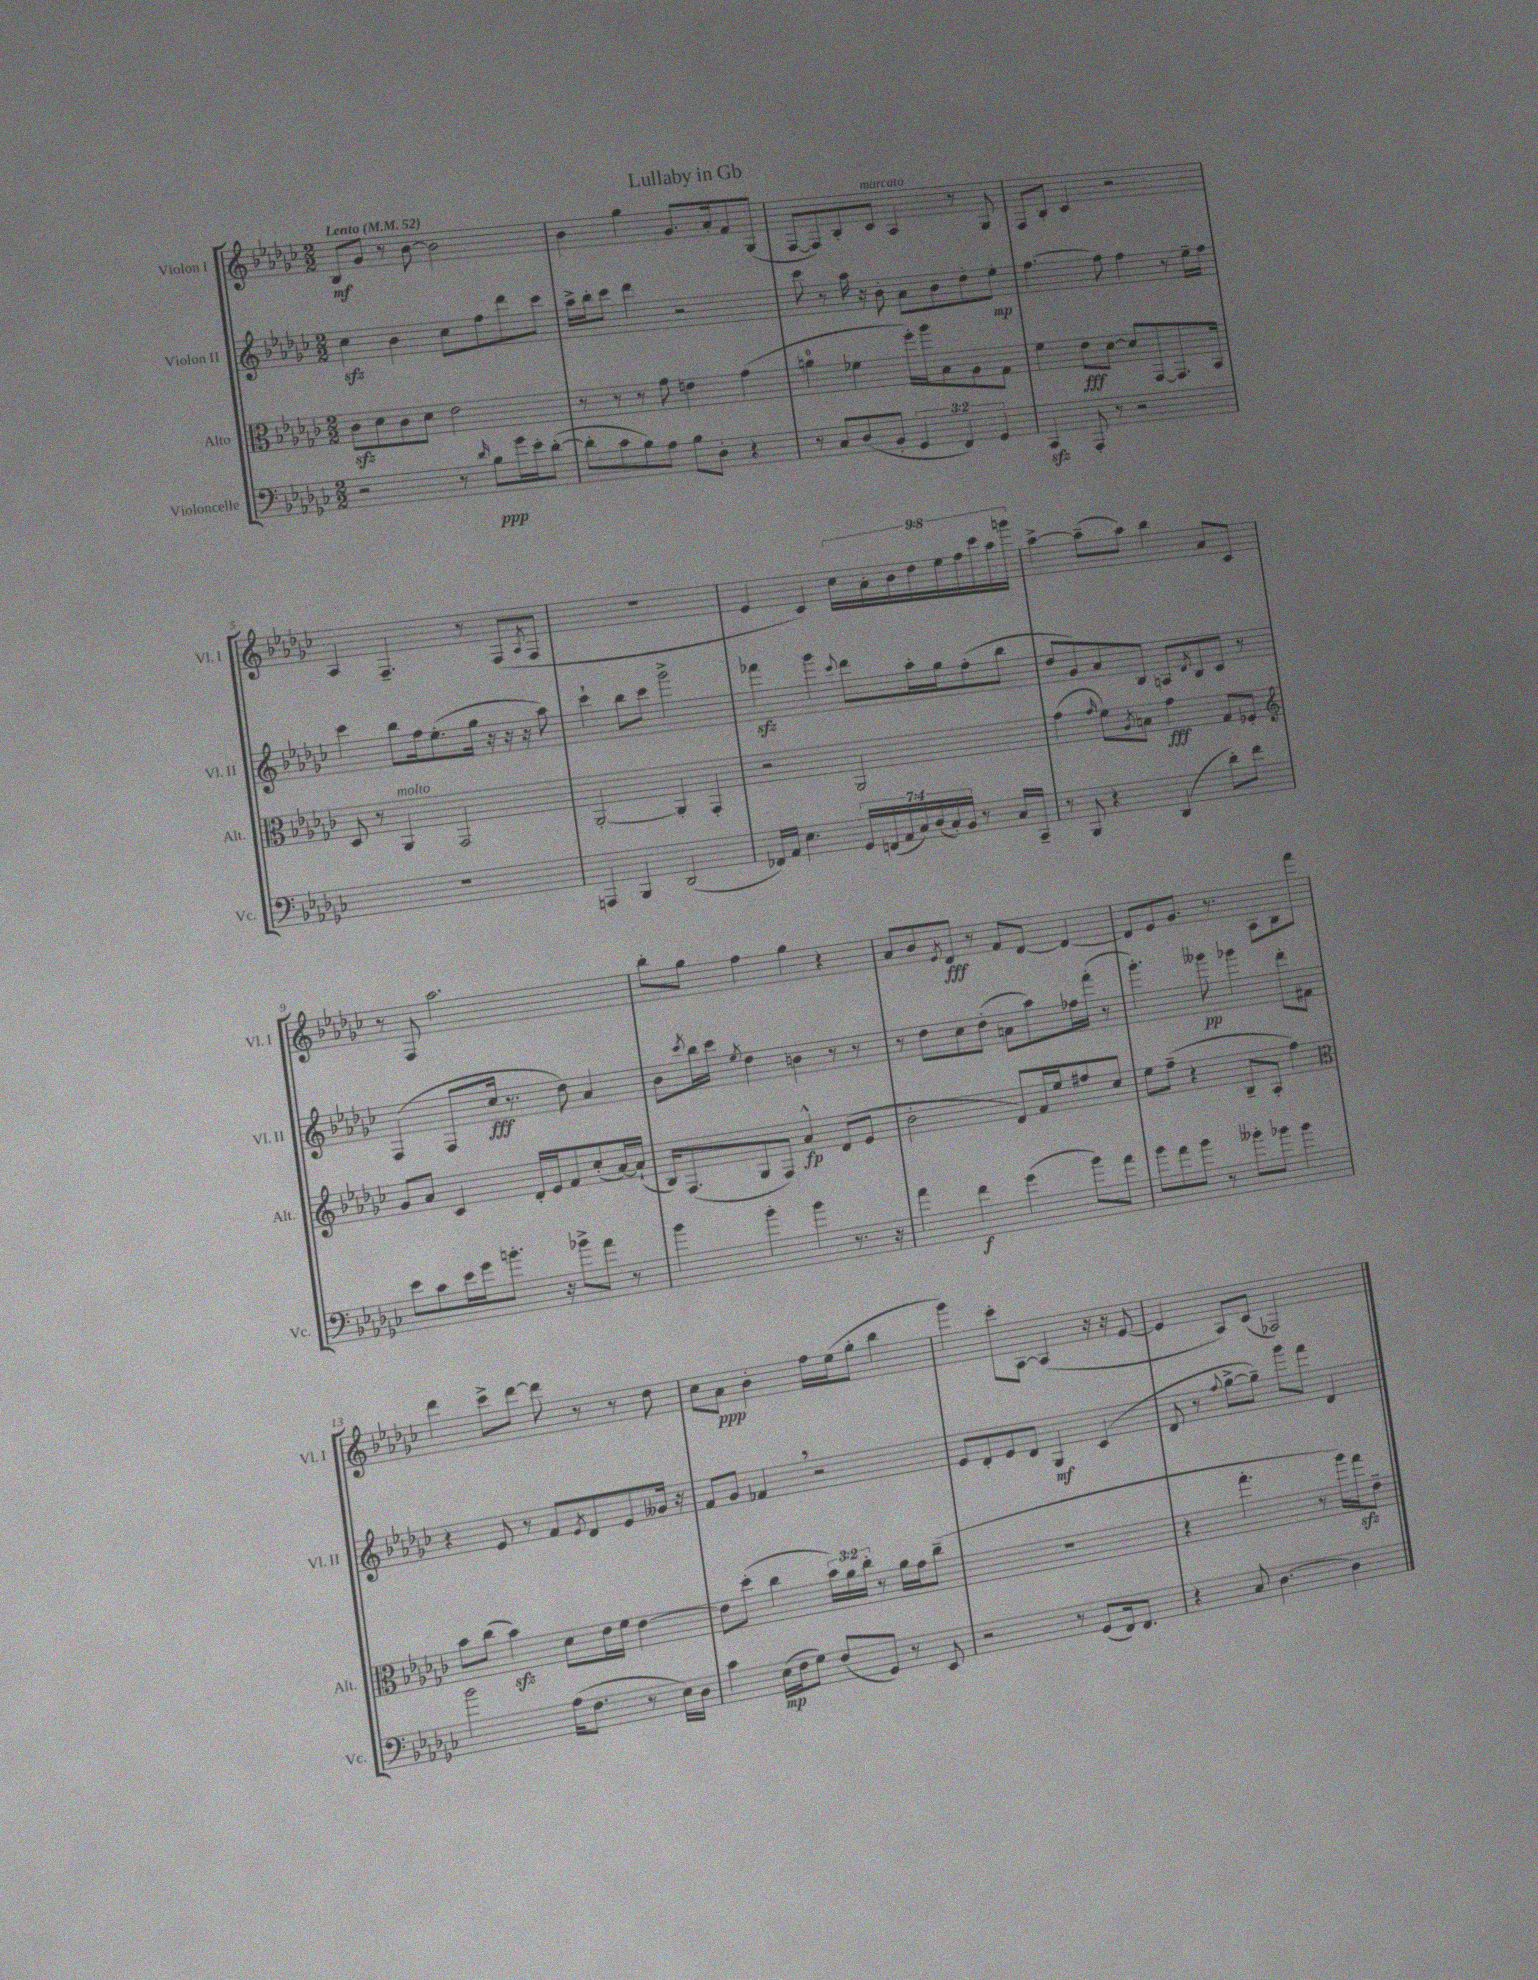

**kern	**dynam	**kern	**dynam	**kern	**dynam	**kern	**dynam
*part4	*part4	*part3	*part3	*part2	*part2	*part1	*part1
*staff4	*staff4	*staff3	*staff3	*staff2	*staff2	*staff1	*staff1
*I"Violoncelle	*	*I"Alto	*	*I"Violon II	*	*I"Violon I	*
*I'Vc.	*	*I'Alt.	*	*I'Vl. II	*	*I'Vl. I	*
*clefF4	*	*clefC3	*	*clefG2	*	*clefG2	*
*k[b-e-a-d-g-c-]	*	*k[b-e-a-d-g-c-]	*	*k[b-e-a-d-g-c-]	*	*k[b-e-a-d-g-c-]	*
*M2/2	*	*M2/2	*	*M2/2	*	*M2/2	*
*MM52	*	*MM52	*	*MM52	*	*MM52	*
=1	=1	=1	=1	=1	=1	=1	=1
!	!	!	!	!	!	!LO:TX:a:B:t=Lento	!
2r	.	8c-zz\L	.	4cc-zz\	.	8B-/L	mf
.	.	8d-\	.	.	.	8g-/J	.
.	.	8c-\	.	4b-\	.	8r	.
.	.	8d-\J	.	.	.	[8b-\	.
8r	.	2e-\	.	8cc-\L	.	2b-\]	.
16qqd-/	.	.	.	.	.	.	.
8B-\L	ppp	.	.	8ff\	.	.	.
16g-\L	.	.	.	8ddd-\	.	.	.
16e-'\J	.	.	.	.	.	.	.
([8d-'\J	.	.	.	8ccc-\J	.	.	.
=2	=2	=2	=2	=2	=2	=2	=2
8d-'\L]	.	8r	.	16aa-^\LL	.	4b-\	.
.	.	.	.	16bb-'\J	.	.	.
8c-\	.	8r	.	8ccc-\J	.	.	.
8B-\)	.	8r	.	4ddd-\	.	4gg-\	.
8A-\J	.	8g-\	.	.	.	.	.
8B-\L	.	4en\	.	2r	.	8.g-/L	.
8D-'\J	.	.	.	.	.	.	.
.	.	.	.	.	.	16a-'/k	.
4r	.	(4g-\	.	.	.	8f/	.
.	.	.	.	.	.	(8G-/J	.
=3	=3	=3	=3	=3	=3	=3	=3
8r	.	4an\	.	8ccc-\	.	[8F/L	.
8C-/L	.	.	.	8r	.	8F/])	.
(8D-/	.	4f-X\	.	16aa-\	.	8B-'/	.
.	.	.	.	16r	.	.	.
!	!	!	!	!	!	!LO:TX:a:i:t=marcato	!
8BB-'/J	.	.	.	8b-'\	.	8c-/J	.
6GG-/	.	16ff'\LL)	.	8a-\L	.	4A-/	.
.	.	16aa-\J	.	.	.	.	.
.	.	8B-\	.	8b-\	.	.	.
6FF/)	.	.	.	.	.	.	.
.	.	8A-\	.	8dd-'\	.	8r	.
6GG-/	.	.	.	.	.	.	.
.	.	8G-\J	.	8ee-'\J	mp	8G-/	.
=4	=4	=4	=4	=4	=4	=4	=4
4CC-zz/	.	4f\	.	[4.ff\	.	8F/L	.
.	.	.	.	.	.	8B-'/J	.
8AAA-'/	.	8e-\L	fff	.	.	4c-/	.
8r	.	[8d-\J	.	8ff\]	.	.	.
2r	.	8d-/L]	.	4ff\	.	2r	.
.	.	[8GG-/	.	.	.	.	.
.	.	8.GG-/]	.	8r	.	.	.
.	.	.	.	16ee-~\LL	.	.	.
.	.	16BB-/Jk	.	16ff\JJ	.	.	.
!!LO:LB:g=z
=5	=5	=5	=5	=5	=5	=5	=5
1r	.	8D-/	.	4ccc-\	.	4A-/	.
.	.	8r	.	.	.	.	.
!	!	!LO:TX:a:i:t=molto	!	!	!	!	!
.	.	4AA-/	.	8bb-\L	.	4.F~/	.
.	.	.	.	16ff\k	.	.	.
.	.	.	.	(8.ee-'\	.	.	.
.	.	2GG-/	.	.	.	.	.
.	.	.	.	16gg-\Jk	.	8r	.
.	.	.	.	16r	.	.	.
.	.	.	.	16r	.	(8F/L	.
.	.	.	.	16r	.	.	.
.	.	.	.	.	.	8qA-/	.
.	.	.	.	8aa-\)	.	8F/J	.
=6	=6	=6	=6	=6	=6	=6	=6
4AAAn/	.	[2AA-'/	.	4ccc-`\	.	1r	.
4BBB-/	.	.	.	8bb-\L	.	.	.
.	.	.	.	8ccc-\J	.	.	.
(2DD-/	.	4AA-'/]	.	2ggg-^\	.	.	.
.	.	4GG-'/	.	.	.	.	.
=7	=7	=7	=7	=7	=7	=7	=7
16FF-X/LL)	.	2r	.	4fff-Xzz\	.	4e-/	.
16AA-/JJ	.	.	.	.	.	.	.
4.E-\	.	.	.	.	.	.	.
.	.	.	.	4ggg-\	.	4c-/)	.
.	.	.	.	8qqccc-/	.	.	.
28GG-/LL	.	2AA-/	.	8ddd-\L	.	18cc-\LL	.
(28FFn/	.	.	.	.	.	.	.
.	.	.	.	.	.	18a-'\	.
28AA-/	.	.	.	.	.	.	.
28C-/)	.	.	.	.	.	.	.
.	.	.	.	.	.	18b-\	.
.	.	.	.	16aa-'\L	.	.	.
(28D-/	.	.	.	.	.	.	.
.	.	.	.	.	.	18dd-\	.
28C-'/)	.	.	.	.	.	.	.
.	.	.	.	16gg-\J	.	.	.
28BB-/JJ	.	.	.	.	.	.	.
.	.	.	.	.	.	18ee-\	.
8r	.	.	.	(8ff'\	.	.	.
.	.	.	.	.	.	18ff\	.
.	.	.	.	.	.	18ccc-\	.
16C-/LL	.	.	.	8bb-\J	.	.	.
.	.	.	.	.	.	18aa-\	.
16CC-~/JJ	.	.	.	.	.	.	.
.	.	.	.	.	.	18gggn\JJ	.
=8	=8	=8	=8	=8	=8	=8	=8
8r	.	(4g-\	.	8dd-/L	.	[4aa-^\	.
8BBB-/	.	.	.	8g-/)	.	.	.
.	.	16qqg-/	.	.	.	.	.
4r	.	8f\L)	.	8a-/	.	(8aa-~\L]	.
.	.	8qA-/	.	.	.	.	.
.	.	8Bn\J	.	8B-/J	.	8aa-\J)	.
(4DD-/	.	4g-\	fff	8An/L	.	4bb-\	.
.	.	.	.	8qd-/	.	.	.
.	.	.	.	8B-/	.	.	.
8d-'\L)	.	8G-/L	.	8c-/J	.	8a-/L	.
8f\J	.	8F-X'/J	.	8r	.	8c-/J	.
!!LO:LB:g=z
=9	=9	=9	=9	=9	=9	=9	=9
*	*	*clefG2	*	*	*	*	*
8e-\L	.	8g-/L	.	(4F/	.	8r	.
8c-\	.	8a-/J	.	.	.	8F/	.
16e-\L	.	4c-/	.	8F/L	.	2.aa-\	.
16g-\J	.	.	.	.	.	.	.
8.bn'\J	.	.	.	16cc-/Jk	fff	.	.
.	.	.	.	8.r	.	.	.
.	.	16d-'/LL	.	.	.	.	.
16r	.	16e-/J	.	.	.	.	.
8b-X^\L	.	8f/	.	8dd-\)	.	.	.
8a-\J	.	(8cc-'/	.	4a-/	.	.	.
8r	.	[16a-/L)	.	.	.	.	.
.	.	(16a-`/JJ]	.	.	.	.	.
=10	=10	=10	=10	=10	=10	=10	=10
4b-\	.	16B-/KL)	.	8b-\L	.	8bb-'\L	.
.	.	(8.F/	.	.	.	.	.
.	.	.	.	8qccc-/	.	.	.
.	.	.	.	16bb-\L	.	8gg-\J	.
.	.	.	.	16ccc-\JJ	.	.	.
.	.	.	.	8qee-/	.	.	.
4b-'\	.	8G-/	.	4dd-\	.	4ff\	.
.	.	8F/J)	.	.	.	.	.
4b-\	.	4a-^^/	fp	4bn\	.	4gg-\	.
8.r	.	(8d-/L	.	8r	.	4r	.
.	.	8e-/J	.	8r	.	.	.
16r	.	.	.	.	.	.	.
=11	=11	=11	=11	=11	=11	=11	=11
4a-\	.	2b-'\	.	8r	.	8a-/L	.
.	.	.	.	8dd-\L	.	8b-/	.
.	.	.	.	.	.	8qe-/	.
4f\	f	.	.	8cc-\	.	8d-/J	fff
.	.	.	.	(8dd-'\J	.	8r	.
(4g-\	.	8d-/L)	.	8an\L	.	8f/L	.
.	.	16f/L	.	8aa-\)	.	[8d-/J	.
.	.	16ee-/J	.	.	.	.	.
8b-\L)	.	8ff#X/	.	16ff-X\L	.	4d-/_	.
.	.	.	.	(16fff'\JJ	.	.	.
8a-\J	.	8cc-/J	.	8r	.	.	.
=12	=12	=12	=12	=12	=12	=12	=12
8b-\L	.	8ee-\L	.	4.ggg-'\)	.	8d-/L]	.
8a-\	.	(8ff~\J	.	.	.	8e-/	.
8b-\J	.	4r	.	.	.	8.g-/J	.
8r	.	.	.	8ggg--X\	pp	.	.
.	.	.	.	.	.	8.r	.
8b--X'\L	.	8B-~/L	.	4ggg-X\	.	.	.
8b-X\J	.	8A-'/J	.	.	.	8A-\L	.
4b-\	.	4ff\)	.	8ddd-'\L	.	8B-\	.
.	.	.	.	8f#X\J	.	8fff\J	.
!!LO:LB:g=z
=13	=13	=13	=13	=13	=13	=13	=13
*	*	*clefC3	*	*	*	*	*
2b-\	.	8b-\L	.	4r	.	4ddd-\	.
.	.	(8cc-\J	.	.	.	.	.
.	.	4b-zz\)	.	8e-/	.	8ccc-^\L	.
.	.	.	.	8r	.	[8ddd-\J	.
(16A-\KL	.	8d-\L	.	8f/L	.	8ddd-\]	.
8.F\J	.	.	.	.	.	.	.
.	.	.	.	8qe-/	.	.	.
.	.	16e-\L	.	8d-/	.	8r	.
.	.	16f\JJ	.	.	.	.	.
8r	.	[4e-\	.	8e-/	.	8r	.
16E-\LL)	.	.	.	16g--X/Jk	.	8dd-\	.
16D-\JJ	.	.	.	16r	.	.	.
=14	=14	=14	=14	=14	=14	=14	=14
4c-\	.	8e-\L]	.	8f/L	.	8cc-\L	.
.	.	(8dd-'\J	.	8g-/J	.	8a-\J	ppp
(16E-\LL	mp	4cc-\	.	4f-X,/	.	4b-'\	.
16F\J	.	.	.	.	.	.	.
8G-\J)	.	.	.	.	.	.	.
(8F/L	.	24b-\LL)	.	2r	.	16ff\LL	.
.	.	24a-\	.	.	.	.	.
.	.	.	.	.	.	(16ee-\J	.
.	.	24cc-'\JJ	.	.	.	.	.
8GG-/J)	.	8r	.	.	.	8gg-'\J	.
8r	.	16a-\LL	.	.	.	4bb-\	.
.	.	16g-\J	.	.	.	.	.
8EE-/	.	(8cc-~\J	.	.	.	.	.
=15	=15	=15	=15	=15	=15	=15	=15
2r	.	1r	.	8e-/L	.	4ggg-\)	.
.	.	.	.	8d-'/	.	.	.
.	.	.	.	8e-/	.	8ccc-'\L	.
.	.	.	.	8d-/J	.	[8A-\J	.
8r	.	.	.	4G-/	mf	(4A-/]	.
(8GG-/L	.	.	.	.	.	.	.
16FF/k)	.	.	.	(4c-/	.	16r	.
8.FF/J	.	.	.	.	.	16r	.
.	.	.	.	.	.	[8e-/	.
=16	=16	=16	=16	=16	=16	=16	=16
4r	.	4r	.	8d-/	.	4e-/]	.
.	.	.	.	8r	.	.	.
.	.	.	.	8qqff/	.	.	.
8C-/	.	4.gg-'\	.	[8gg-^\L	.	8A-/L)	.
[4.D-\	.	.	.	8gg-~\J])	.	(8c-/J	.
.	.	.	.	8ggg-\L	.	2F-X/)	.
.	.	8r	.	8fff\J	.	.	.
4D-\]	.	16aa-\LL)	.	4d-/	.	.	.
.	.	16gg-zz\J	.	.	.	.	.
.	.	8e-~\J	.	.	.	.	.
==	==	==	==	==	==	==	==
*-	*-	*-	*-	*-	*-	*-	*-
